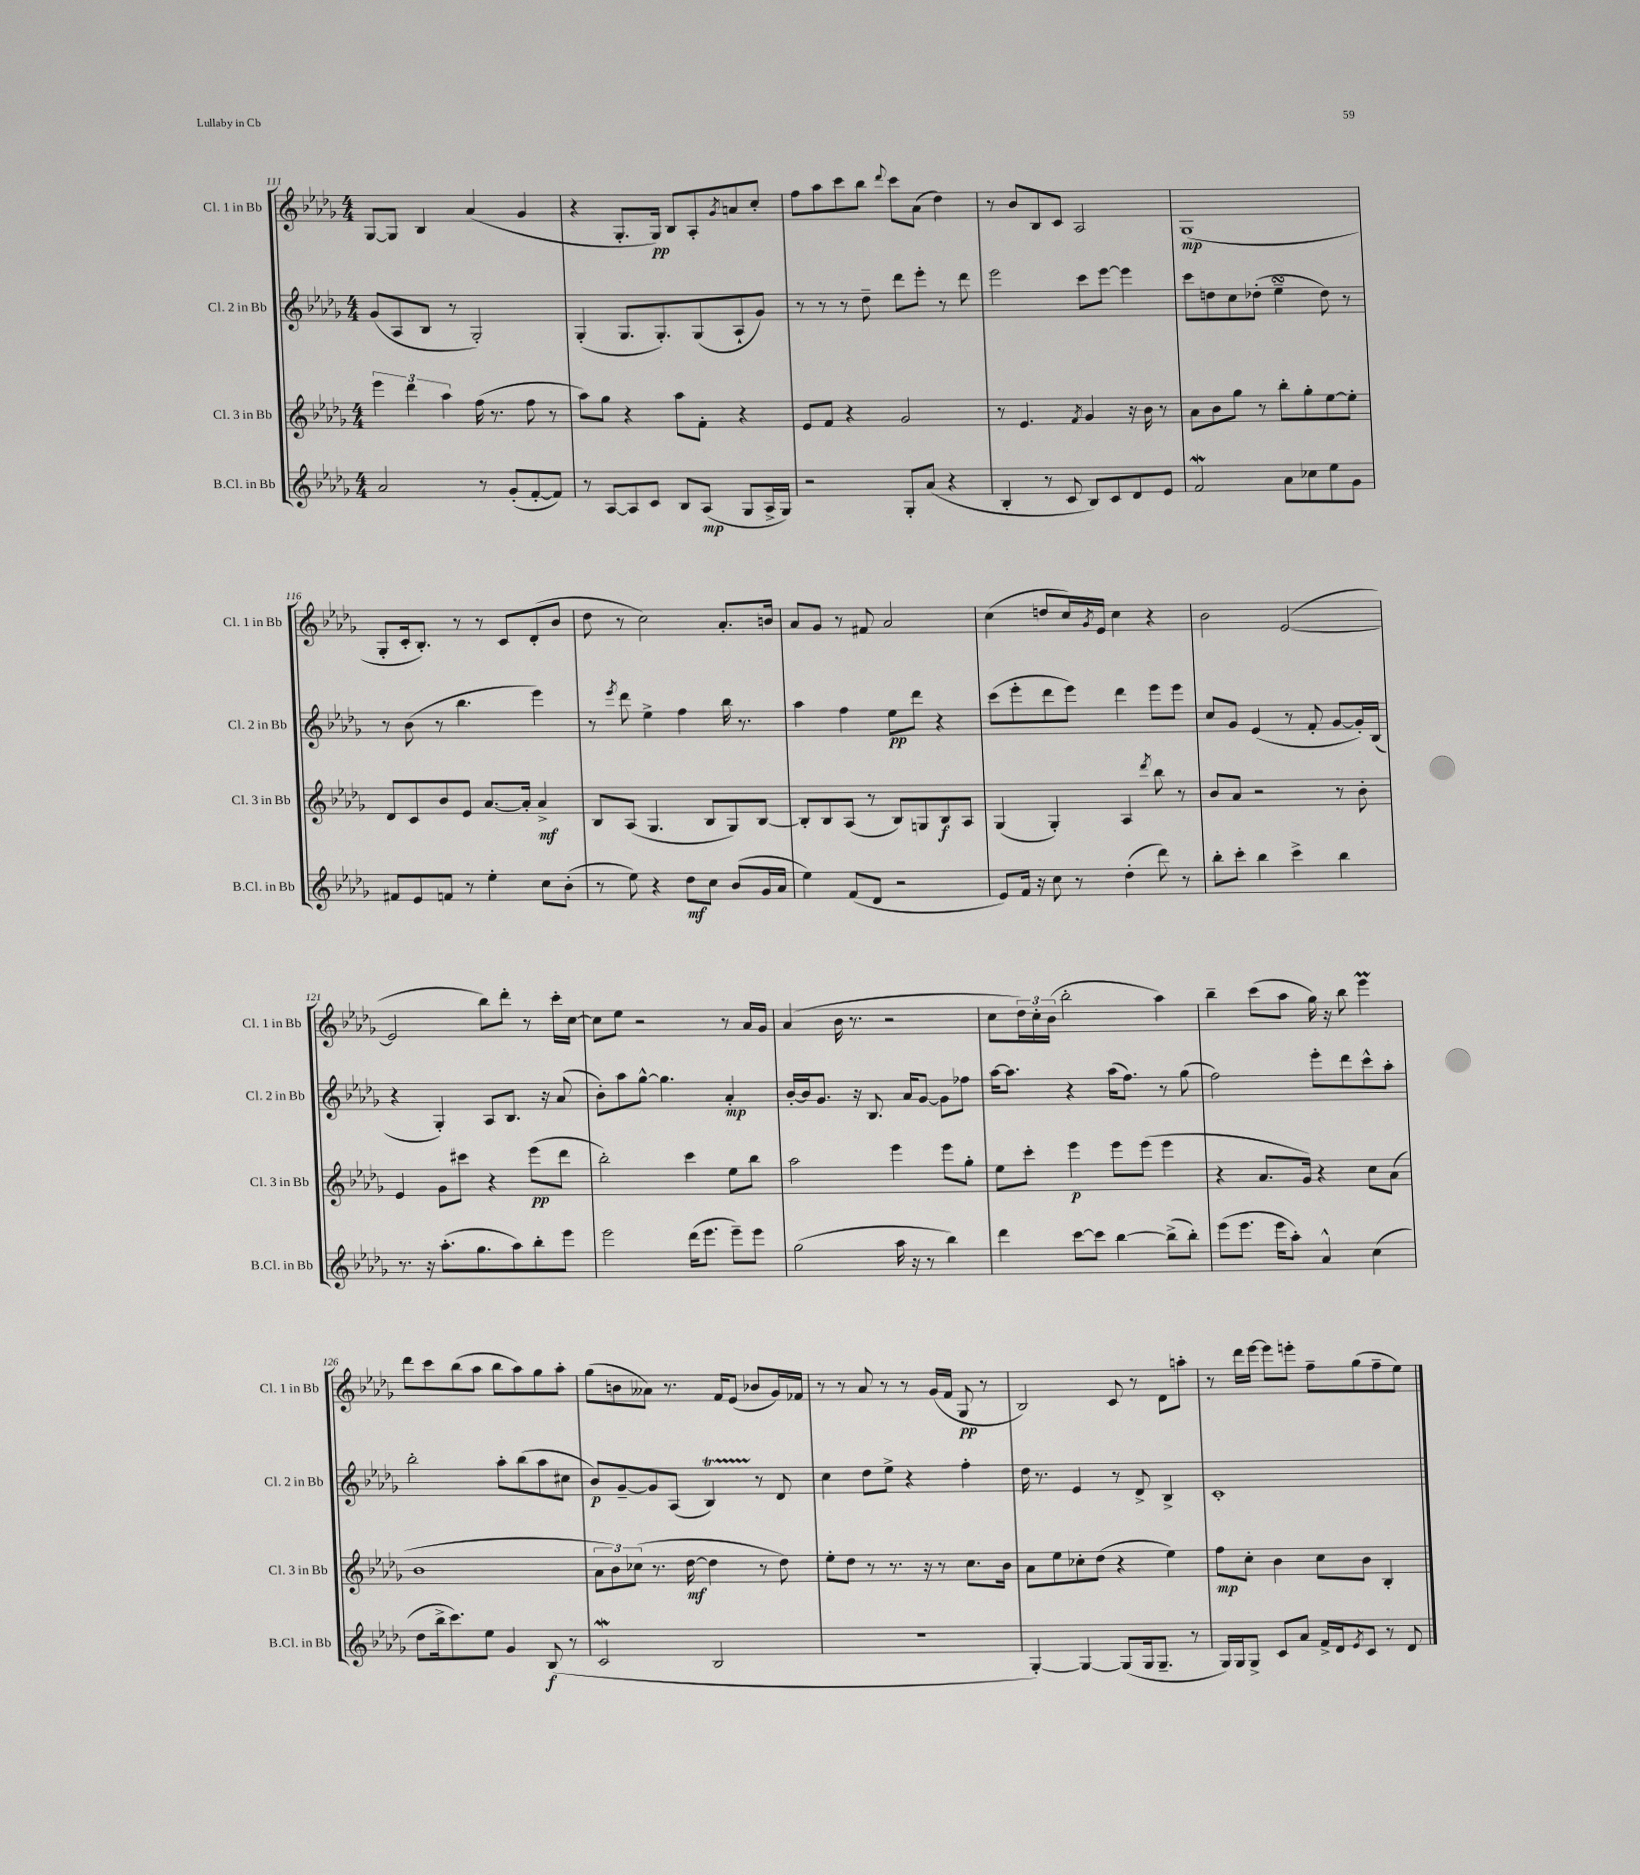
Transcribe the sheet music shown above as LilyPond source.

<<
\new StaffGroup <<
\new Staff = "s0" \with { instrumentName = "Cl. 1 in Bb" shortInstrumentName = "Cl. 1 in Bb" } {
    \clef treble \key des \major \numericTimeSignature \time 4/4
    ges8~ ges8 bes4 aes'4( ges'4 |
    r4 ges8.-. ges16\pp) bes8 aes8-. \acciaccatura { ges'8 } a'8 c''8-. |
    f''8 aes''8 c'''8 bes''8 \appoggiatura { des'''8 } c'''8 aes'8( des''4) |
    r8 bes'8 bes8 c'8 aes2 |
    ges1\mp( |
    ges8-. c'16-. bes8.-.) r8 r8 c'8 des'8-.( bes'8 |
    des''8 r8 c''2) aes'8.-. b'16 |
    aes'8 ges'8 r8 fis'8 aes'2 |
    c''4( d''8 c''16) \acciaccatura { ges'8 } ees'16 c''4 r4 |
    bes'2 ees'2~( |
    ees'2 bes''8) des'''8-. r8 c'''16-. c''16~ |
    c''8 ees''8 r2 r8 aes'16 ges'16 |
    aes'4( bes'16 r8. r2 |
    c''8 \tuplet 3/2 { des''16) c''16-. bes'16( } bes''2-. aes''4) |
    bes''4-- c'''8( aes''8 ges''16) r16 bes''8 ees'''4\prall |
    des'''8 c'''8 bes''8( aes''8 bes''8 aes''8) ges''8 aes''8-. |
    ges''8( b'8 aeses'8) r8. f'16 ees'8( bes'8 ges'16) fes'16 |
    r8 r8 aes'8 r8 r8 ges'16( f'16 ges8\pp r8 |
    bes2) c'8 r8 des'8 a''8-. |
    r8 des'''16 ees'''16~ ees'''8 e'''8-. f''8-- ges''8( f''8-- ees''8) \bar "|." |
}
\new Staff = "s1" \with { instrumentName = "Cl. 2 in Bb" shortInstrumentName = "Cl. 2 in Bb" } {
    \clef treble \key des \major \numericTimeSignature \time 4/4
    ges'8( aes8 bes8 r8 ges2-.) |
    ges4-.( ges8. ges8.-.) ges8( aes8-! ges'8) |
    r8 r8 r8 des''8-- des'''8 ees'''8-. r8 des'''8 |
    ees'''2 c'''8 ees'''8~ ees'''4 |
    c'''8 d''8 c''8 des''8-.( ees''4--\turn des''8) r8 |
    r8 bes'8( r8 bes''4. ees'''4) |
    r8 \acciaccatura { ees'''8 } des'''8 ees''4-> f''4 bes''16 r8. |
    aes''4 f''4 ees''8\pp des'''8 r4 |
    c'''8( ees'''8-. des'''8 ees'''8) des'''4 ees'''8 ees'''8 |
    c''8 ges'8 ees'4( r8 f'8-. ges'8~ ges'16-.) bes16( |
    r4 ges4-.) aes8 bes8. r16 aes'8( |
    bes'8-.) aes''8 ges''8~-^ ges''4. aes'4-.\mp |
    bes'16~-. bes'16 ges'8. r16 bes8. aes'16 ges'8~ ges'8 fes''8 |
    aes''16~ aes''8. r4 aes''16( f''8.) r8 ges''8( |
    f''2) ees'''8-. des'''8 c'''8-^ aes''8-. |
    bes''2-. aes''8-. bes''8( aes''8 cis''8 |
    bes'8\p) ges'8~-- ges'8 aes8( bes4\startTrillSpan) r8\stopTrillSpan des'8 |
    c''4 des''8 ees''8-> r4 f''4-. |
    des''16 r8. ees'4 r8 des'8-> bes4-> |
    c'1-. \bar "|." |
}
\new Staff = "s2" \with { instrumentName = "Cl. 3 in Bb" shortInstrumentName = "Cl. 3 in Bb" } {
    \clef treble \key des \major \numericTimeSignature \time 4/4
    \tuplet 3/2 { ees'''4 des'''4 aes''4 } f''16( r8. f''8 r8 |
    aes''8) ges''8 r4 aes''8 f'8-. r4 |
    ees'8 f'8 r4 ges'2 |
    r8 ees'4. \acciaccatura { f'8 } ges'4 r16 bes'16 r8 |
    aes'8 bes'8 ges''8 r8 bes''8-. ges''8-. ees''8~ ees''8-. |
    des'8 c'8 bes'8 ees'8 aes'8.~ aes'16-. aes'4->\mf |
    bes8 aes8( ges4. bes8 ges8) bes8~ |
    bes8-. bes8 aes8( r8 bes8) g8 bes8\f aes8 |
    ges4( ges4-.) aes4 \acciaccatura { des'''8 } bes''8 r8 |
    bes'8 aes'8 r2 r8 bes'8-. |
    ees'4 ges'8 cis'''8 r4 ees'''8\pp( des'''8 |
    bes''2-.) c'''4 ees''8 bes''8 |
    aes''2 ees'''4 ees'''8 ges''8-. |
    ees''8 c'''8-. ees'''4\p ees'''8 ees'''8( ees'''4 |
    r4 aes'8. ges'16) r4 c''8 aes'8( |
    bes'1 |
    \tuplet 3/2 { aes'8 bes'8) ces''8( } r8. des''16~\mf des''4 r8 des''8) |
    ees''8-. des''8 r8 r8. r16 r8 c''8. bes'16 |
    aes'8 ees''8 ces''8-. des''8( r4 ees''4) |
    f''8\mp c''8-. bes'4 c''8 bes'8 bes4-. \bar "|." |
}
\new Staff = "s3" \with { instrumentName = "B.Cl. in Bb" shortInstrumentName = "B.Cl. in Bb" } {
    \clef treble \key des \major \numericTimeSignature \time 4/4
    aes'2 r8 ges'8-.( f'8~-. f'8) |
    r8 aes8~ aes8 c'8 bes8 aes8\mp( ges8 aes16-> ges16) |
    r2 ges8-. aes'8( r4 |
    bes4-. r8 c'8 bes8) c'8 des'8 ees'8 |
    f'2\mordent aes'8 ces''8 ees''8 ges'8 |
    fis'8 ees'8 f'8 r8 ees''4-. c''8 bes'8-.( |
    r8 ees''8) r4 des''8\mf c''8 bes'8( ges'16 aes'16 |
    ees''4) f'8( des'8 r2 |
    ees'8) f'16 r16 c''8 r8 des''4-.( des'''8) r8 |
    bes''8-. c'''8-. bes''4 c'''4-> bes''4 |
    r8. r16 aes''8.-.( ges''8. aes''8) bes''8-. ees'''8 |
    ees'''2 des'''16( ees'''8. ees'''8--) ees'''8 |
    ges''2( aes''16 r16 r8 bes''4) |
    des'''4 c'''8~ c'''8 bes''4~ bes''8->( bes''8-.) |
    ees'''8( ees'''8. ees'''16 aes''8-.) aes'4-^ c''4( |
    des''8 bes''16-> c'''8.) ees''8 ges'4 bes8\f( r8 |
    c'2\mordent bes2 |
    R1 |
    ges4~-.) ges4~ ges8( ges16 ges8.-- r8 |
    ges16) ges16 ges8-> c'8 aes'8 f'16-> des'16 \acciaccatura { ees'8 } c'8 r8 des'8 \bar "|." |
}
>>
>>
\layout { \context { \Score currentBarNumber = #111 } }
